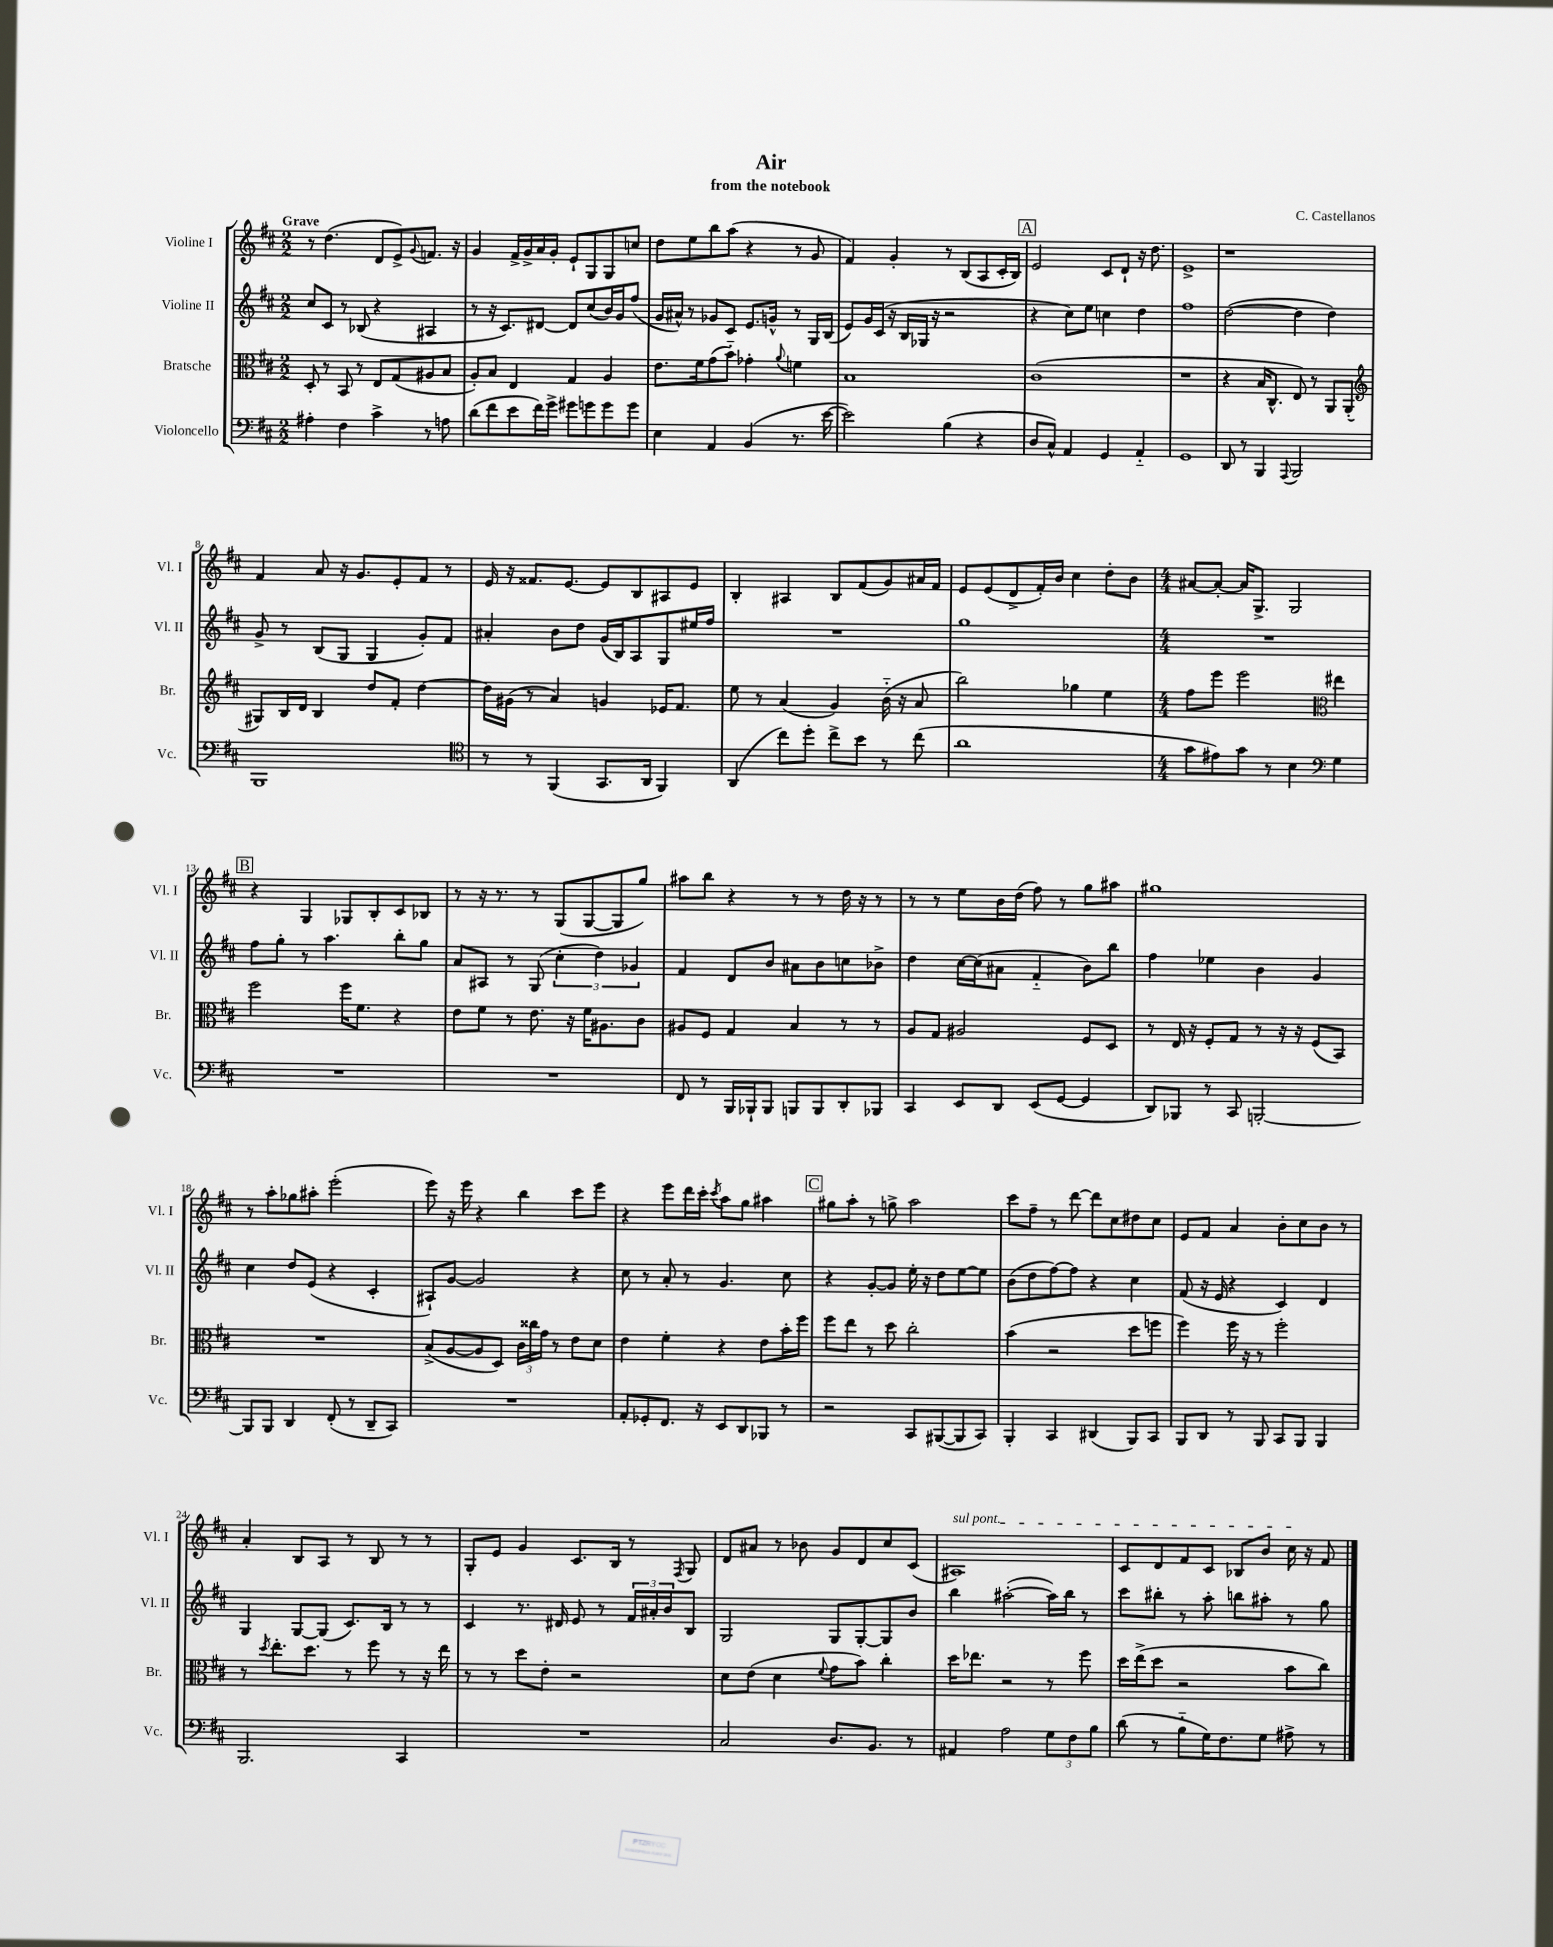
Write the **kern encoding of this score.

**kern	**kern	**kern	**kern
*part4	*part3	*part2	*part1
*staff4	*staff3	*staff2	*staff1
*I"Violoncello	*I"Bratsche	*I"Violine II	*I"Violine I
*I'Vc.	*I'Br.	*I'Vl. II	*I'Vl. I
*clefF4	*clefC3	*clefG2	*clefG2
*k[f#c#]	*k[f#c#]	*k[f#c#]	*k[f#c#]
*M2/2	*M2/2	*M2/2	*M2/2
=1	=1	=1	=1
!	!	!	!LO:TX:a:B:t=Grave
4A#X'\	8D'/	8cc#/L	8r
.	8r	8c#/J	(4.dd\
4F#\	8BB/	8r	.
.	8r	(8B-X/	.
4c#^\	8E/L	4r	8d/L
.	(8G/	.	8e^/)
.	.	.	8qqg/
8r	8A#X/	4A#X/	8.fn/J
8An\	8B/J	.	.
.	.	.	16r
=2	=2	=2	=2
(8d\L	8A'/L)	8r	4g/
8f#\	8B/J	16r	.
.	.	8.c#/L)	.
8e\	4E/	.	16f#^/LL
.	.	.	16g^/
16f#\L)	.	[8d#X/J	16a/
16g^\JJ	.	.	16g'/JJ
8g#X\L	4G/	8d#/L]	8e`/L
8gn\	.	(8cc#/	8G/
8g\	4A/	16b/L)	8G/
.	.	16g/J	.
8g\J	.	(8ff#/J	8ccn/J
=3	=3	=3	=3
4E\	8.e\L	16g/LL	8dd\L
.	.	16a#X^^/JJ)	.
.	.	8r	8ee\
.	16f#\k	.	.
4AA/	(8g\	8g-X/L	8bb\
.	8b\J)	8c#/J	(8aa\J
(4BB/	4g-X'\	8.e/L	4r
.	.	16gn^^/Jk	.
.	8qqa/	.	.
8.r	4fn\	8r	8r
.	.	16G/LL	8g/
[16e\	.	(16B/JJ	.
=4	=4	=4	=4
2e\])	1B	8e/L)	4f#/)
.	.	16g/L	.
.	.	(16c#/JJ	.
.	.	16r	4g'/
.	.	16B/LL	.
.	.	16G-X/JJ	.
.	.	16r	.
(4B\	.	2r	8r
.	.	.	(8B/L
4r	.	.	8A/
.	.	.	16c#'/L
.	.	.	16B/JJ)
!!LO:REH:place=s1:t=A
=5	=5	=5	=5
8D/L	(1c#	4r	2e/
8C#^^/J)	.	.	.
4AA/	.	8cc#\L)	.
.	.	8ee\J	.
4GG/	.	4ccn\	8c#/L
.	.	.	8d`/J
4AA/	.	4dd\	16r
.	.	.	8.dd\
=6	=6	=6	=6
1GG	1r	1ff#	1e^
=7	=7	=7	=7
8DD/	4r	([2dd\	1r
8r	.	.	.
4BBB/	16B/KL	.	.
.	8.C#^^/J	.	.
8qqAAA/	.	.	.
2BBB/	8E/)	4dd\]	.
.	8r	.	.
.	8AA/L	4dd\)	.
.	(8AA'/J	.	.
!!LO:LB:g=z
=8	=8	=8	=8
*	*clefG2	*	*
1BBB	8G#X/L)	8g^/	4f#/
.	16B/L	8r	.
.	16d/JJ	.	.
.	4B/	(8B/L	8a/
.	.	8G/J	16r
.	.	.	8.g/L
.	8dd/L	4G/	.
.	8f#'/J	.	8e'/
.	[4dd\	8g'/L)	8f#/J
.	.	8f#/J	8r
=9	=9	=9	=9
*clefC4	*	*	*
8r	16dd\LL]	4a#X'/	16e/
.	(16g#X\JJ	.	16r
8r	8r	.	8.f##X/L
(4FF#/	4a/)	8b\L	.
.	.	.	[8.e/J
.	.	8dd\J	.
8.GG/L	4gn/	(16g/LL	8e/L]
.	.	16B/J)	.
.	.	8A/	8B/
16AA/Jk	.	.	.
4FF#/)	16e-X/KL	8G/	8A#X/
.	8.f#/J	.	.
.	.	16ee#X/L	8e/J
.	.	16ff#/JJ	.
=10	=10	=10	=10
(4AA/	8ee\	1r	4B'/
.	8r	.	.
8cc#\L)	(4a/	.	4A#X/
8dd'\J	.	.	.
8cc#^\L	4g/)	.	8B/L
8b\J	.	.	(8f#/
8r	(16b\	.	8g/)
.	16r	.	.
(8cc#\	8a/	.	16a#X/L
.	.	.	16f#/JJ
=11	=11	=11	=11
1a	2bb\)	1gg	8e/L
.	.	.	(8e/
.	.	.	8d^/
.	.	.	16f#'/L)
.	.	.	16b/JJ
.	4gg-X\	.	4cc#\
.	4ee\	.	8dd'\L
.	.	.	8b\J
=12	=12	=12	=12
*M4/4	*M4/4	*M4/4	*M4/4
8g\L	8ff#\L	1r	[8a#X/L
8e#X\)	8eee\J	.	8a#'/J_
8g\J	2eee\	.	16a#/KL]
.	.	.	8.G^/J
8r	.	.	.
4B\	.	.	2G/
*clefF4	*clefC3	*	*
4G\	4ee#X\	.	.
!!LO:LB:g=z
!!LO:REH:place=s1:t=B
=13	=13	=13	=13
1r	2ff#\	8ff#\L	4r
.	.	8gg'\J	.
.	.	8r	4G/
.	.	4.aa\	.
.	16ff#\KL	.	8G-X/L
.	8.f#\J	.	.
.	.	.	8B'/
.	4r	8bb'\L	8c#/
.	.	8gg\J	8B-X/J
=14	=14	=14	=14
1r	8e\L	8a/L	8r
.	8f#\J	8A#X/J	16r
.	.	.	8.r
.	8r	8r	.
.	8.e\	(8G/	8r
.	.	6cc#'\	(8G/L
.	16r	.	.
.	16f#\KL	.	[8G/
.	.	6dd\)	.
.	8.A#X\	.	.
.	.	.	8G/]
.	.	6g-X/	.
.	8c#\J	.	8gg/J)
=15	=15	=15	=15
8FF#/	8A#X/L	4f#/	8aa#X\L
8r	8F#/J	.	8bb\J
16BBB/LL	4G/	8d/L	4r
16BBB-X`/J	.	.	.
8BBB-/J	.	8b/J	.
8BBBn/L	4B/	8a#X\L	8r
8BBB/	.	8b\	8r
8DD'/	8r	8ccn\	16dd\
.	.	.	16r
8BBB-X/J	8r	8b-X^\J	8r
=16	=16	=16	=16
4CC#/	8A/L	4dd\	8r
.	8G/J	.	8r
8EE/L	2A#X/	[16cc#\LL	8ee\L
.	.	(16cc#\J]	.
8DD/J	.	8a#X\J	16b\L
.	.	.	(16dd\JJ
(8EE/L	.	4f#/	8ff#\)
[8GG/J	.	.	8r
4GG/]	8F#/L	8b\L)	8gg\L
.	8D/J	8bb\J	8aa#X\J
=17	=17	=17	=17
8DD/L)	8r	4ff#\	1gg#X
8BBB-X/J	16E/	.	.
.	16r	.	.
8r	8F#'/L	4ee-X\	.
8CC#/	8G/J	.	.
[2BBBn'/	8r	4b\	.
.	16r	.	.
.	16r	.	.
.	(8F#/L	4g/	.
.	8BB/J)	.	.
!!LO:LB:g=z
=18	=18	=18	=18
8BBB/L]	1r	4cc#\	8r
8BBB/J	.	.	8aa'\L
4DD/	.	8dd/L	8gg-X\
.	.	(8e/J	8aa#X'\J
(8FF#'/	.	4r	(2eee'\
8r	.	.	.
8DD~/L	.	4c#'/	.
8CC#/J)	.	.	.
=19	=19	=19	=19
1r	(8B^/L	8A#X`/L)	8eee\)
.	[8A/	[8g/J	16r
.	.	.	16eee\
.	8A/]	2g/]	4r
.	8D/J)	.	.
.	24c#\LL	.	4bb\
.	24cc##X\	.	.
.	24g\JJ	.	.
.	8r	.	.
.	8e\L	4r	8ccc#\L
.	8d\J	.	8eee\J
=20	=20	=20	=20
8AA'/L	4e\	8cc#\	4r
8GG-X'/	.	8r	.
8.FF#/J	4f#'\	8a'/	8eee\L
.	.	8r	16ddd\L
16r	.	.	16ccc#'\JJ
.	.	.	8qccc#/
8EE/L	4r	4.g/	8aa\L
8DD/	.	.	8gg\J
8BBB-X/J	8e\L	.	4aa#X\
8r	16b'\L	8cc#\	.
.	16ff#\JJ	.	.
!!LO:REH:place=s1:t=C
=21	=21	=21	=21
2r	8ff#\L	4r	8gg#X\L
.	8ee\J	.	8aa'\J
.	8r	[8g'/L	8r
.	8dd\	8g/J]	8ggn^\
8CC#/L	2cc#'\	16ee'\	2aa\
.	.	16r	.
([8BBB#X/	.	8dd\L	.
8BBB#/]	.	[8ee\	.
8CC#/J)	.	8ee\J]	.
=22	=22	=22	=22
4BBB'/	(4b\	(8b\L	8ccc#\L
.	.	8dd\	8ff#~\J
4CC#/	2r	[8ff#\)	8r
.	.	8ff#\J]	[8ddd\
(4DD#X/	.	4r	8ddd\L]
.	.	.	8cc#\
8BBB/L)	8dd\L	4cc#\	8dd#X\
8CC#/J	8ffn\J	.	8cc#\J
=23	=23	=23	=23
8BBB/L	4ff#\)	(8f#/	8e/L
8DD/J	.	16r	8f#/J
.	.	16e/	.
8r	16ff#\	4r	4a/
.	16r	.	.
8BBB/	8r	.	.
8CC#/L	2ff#'\	4c#/)	8b'\L
8BBB/J	.	.	8cc#\
4BBB/	.	4d/	8b\J
.	.	.	8r
!!LO:LB:g=z
=24	=24	=24	=24
2.BBB/	8r	4G/	4a'/
.	8qdd/	.	.
.	8.ee'\L	.	.
.	.	[8G/L	8B/L
.	8.dd\J	.	.
.	.	(8G/J]	8A/J
.	8r	8.c#/L)	8r
.	8ff#\	.	8B/
.	.	16B/Jk	.
4CC#/	8r	8r	8r
.	16r	8r	8r
.	16ee\	.	.
=25	=25	=25	=25
1r	8r	4c#/	8G'/L
.	8r	.	8e/J
.	8dd\L	8.r	4g/
.	8e'\J	.	.
.	.	16d#X/	.
.	2r	8e/	8.c#/L
.	.	8r	.
.	.	.	16B/Jk
.	.	24f#/LL	8r
.	.	24a#X'/	.
.	.	24b/J	.
.	.	.	8qF#/
.	.	8B/J	8G/
=26	=26	=26	=26
2C#/	8d\L	2G/	8d/L
.	(8e\J	.	8a#X/J
.	4d\	.	8r
.	.	.	8b-X\
.	8qqf#/	.	.
8.D/L	8g\L	8G/L	8g/L
.	8b\J)	[8G'/	8d/
8.BB/J	.	.	.
.	4cc#'\	8G/]	8cc#/
8r	.	8b/J	(8c#/J
=27	=27	=27	=27
!	!	!	!LO:TX:a:i:t=sul pont.
4AA#X/	16dd\KL	4bb\	1A#X)
.	8.ee-X\J	.	.
2A\	2r	([2aa#X'\	.
12G\L	8r	16aa#\LL])	.
.	.	16bb\JJ	.
12F#\	.	.	.
.	8ff#\	8r	.
12B\J	.	.	.
=28	=28	=28	=28
(8d\	16dd\LL	8ccc#\L	8c#/L
.	(16ee^\J	.	.
8r	8dd\J	8bb#X'\J	8d/
8B\L	2r	8r	8f#/
16G\K)	.	8aa'\	8c#/J
8.F#\	.	.	.
.	.	8bbn\L	8B-X/L
8G\J	.	8aa#X'\J	8b/J
8A#X^\	8b\L	8r	16cc#\
.	.	.	16r
8r	8cc#\J)	8gg\	8f#/
==	==	==	==
*-	*-	*-	*-
